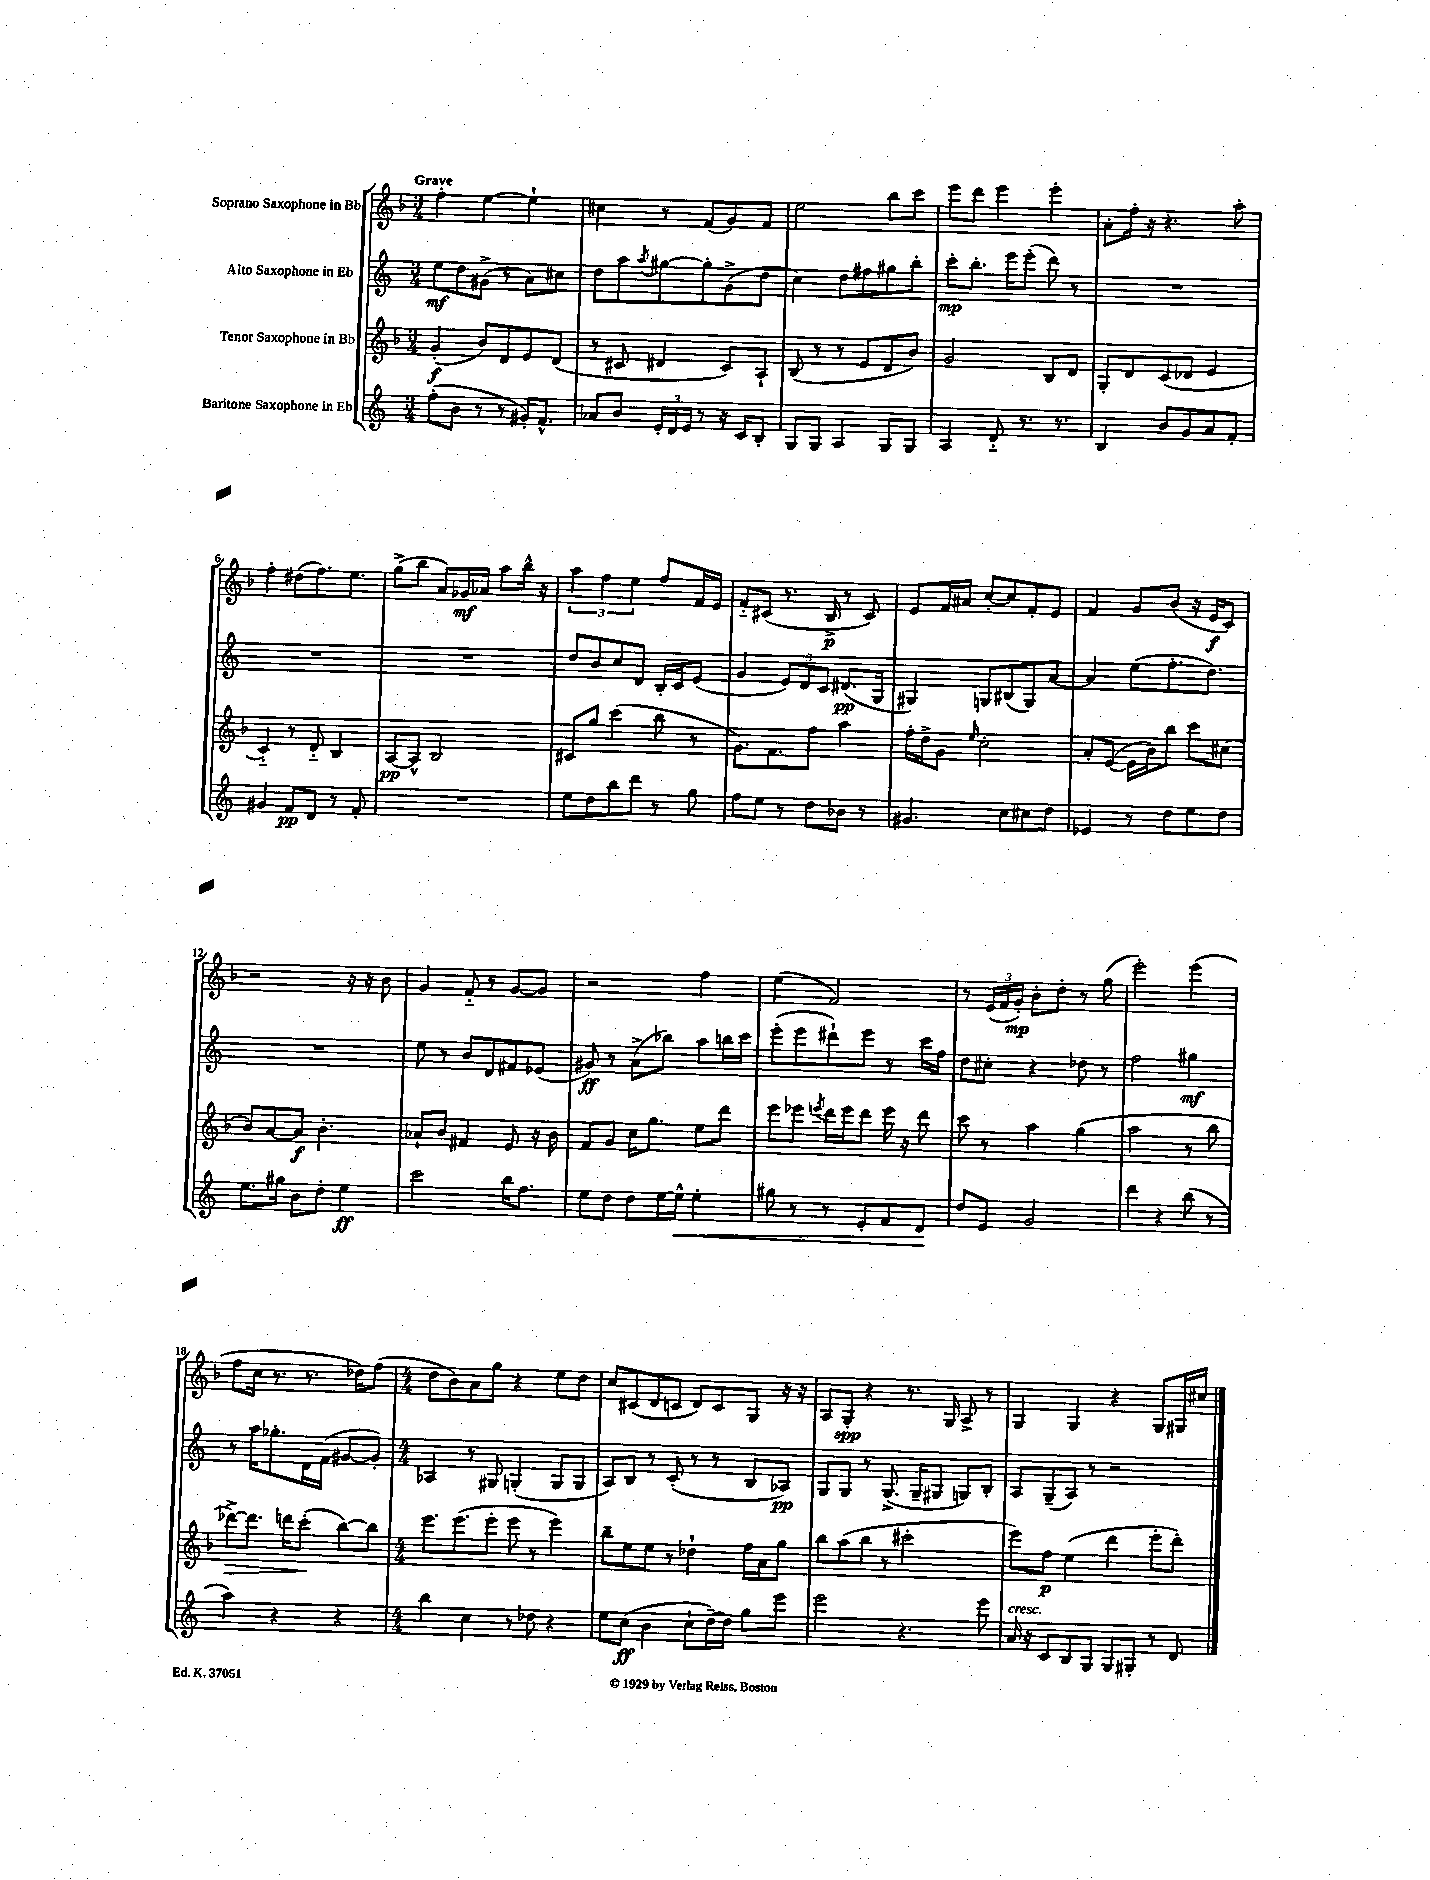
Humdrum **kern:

**kern	**dynam	**kern	**dynam	**kern	**dynam	**kern	**dynam
*part4	*part4	*part3	*part3	*part2	*part2	*part1	*part1
*staff4	*staff4	*staff3	*staff3	*staff2	*staff2	*staff1	*staff1
*I"Baritone Saxophone in Eb	*	*I"Tenor Saxophone in Bb	*	*I"Alto Saxophone in Eb	*	*I"Soprano Saxophone in Bb	*
*clefG2	*	*clefG2	*	*clefG2	*	*clefG2	*
*k[]	*	*k[b-]	*	*k[]	*	*k[b-]	*
*M3/4	*	*M3/4	*	*M3/4	*	*M3/4	*
=1	=1	=1	=1	=1	=1	=1	=1
!	!	!	!	!	!	!LO:TX:a:B:t=Grave	!
(8ff'\L	.	(4g'/	f	8ee\L	mf	4ff'\	.
8b\J	.	.	.	8dd\	.	.	.
8r	.	8b-/L)	.	(8g#X^\J	.	[4ee\	.
8r	.	8d/	.	8r	.	.	.
16g#X'/KL)	.	8e/	.	8a\L)	.	4ee`\]	.
8.f^^/J	.	.	.	.	.	.	.
.	.	(8d/J	.	8cc#X\J	.	.	.
=2	=2	=2	=2	=2	=2	=2	=2
8a-X/L	.	8r	.	8dd\L	.	4cc#X\	.
8b/J	.	8c#X/	.	8aa\	.	.	.
.	.	.	.	8qaa/	.	.	.
24e'/LL	.	4d#X/	.	[8gg#X\	.	8r	.
24d/	.	.	.	.	.	.	.
24e/JJ	.	.	.	.	.	.	.
8r	.	.	.	8gg#'\]	.	(8f/L	.
16r	.	8c#/L)	.	(8g^\	.	8g/)	.
16c/KL	.	.	.	.	.	.	.
8B'/J	.	8A`/J	.	8dd\J	.	8f/J	.
=3	=3	=3	=3	=3	=3	=3	=3
8G/L	.	(8B-/	.	4cc\)	.	2ee\	.
8G/J	.	8r	.	.	.	.	.
4A/	.	8r	.	8dd\L	.	.	.
.	.	8e/L	.	8ff#X\	.	.	.
8G/L	.	8d/	.	8gg#X\	.	8bb-\L	.
8G/J	.	8b-/J)	.	8bb'\J	.	8ccc\J	.
=4	=4	=4	=4	=4	=4	=4	=4
4A/	.	2g/	.	8ccc'\L	mp	8eee\L	.
.	.	.	.	8.bb'\J	.	8ddd\J	.
8d/	.	.	.	.	.	4eee\	.
.	.	.	.	16eee\KL	.	.	.
8.r	.	.	.	(8eee'\J	.	.	.
.	.	8B-/L	.	8ddd\)	.	4eee'\	.
8.r	.	.	.	.	.	.	.
.	.	8d/J	.	8r	.	.	.
=5	=5	=5	=5	=5	=5	=5	=5
4B/	.	8G'/L	.	2.r	.	8a'\L	.
.	.	8d/	.	.	.	16ff'\Jk	.
.	.	.	.	.	.	16r	.
8b/L	.	(8c/	.	.	.	4.r	.
8g/	.	8d-X/J	.	.	.	.	.
8a/	.	4e/	.	.	.	.	.
8f'/J	.	.	.	.	.	8aa'\	.
!!LO:LB:g=z
=6	=6	=6	=6	=6	=6	=6	=6
4g#X/	.	4c/)	.	2.r	.	4ff'\	.
8f/L	pp	8r	.	.	.	(8dd#X\L	.
8d/J	.	8d/	.	.	.	8.ff\)	.
8r	.	4B-/	.	.	.	.	.
.	.	.	.	.	.	8.ee\J	.
8f'/	.	.	.	.	.	.	.
=7	=7	=7	=7	=7	=7	=7	=7
2.r	.	[8A/L	pp	2.r	.	(8gg^\L	.
.	.	8A^^/J]	.	.	.	8bb-\J	.
.	.	2B-/	.	.	.	8a/L)	.
.	.	.	.	.	.	16g-X/L	mf
.	.	.	.	.	.	16a-X/JJ	.
.	.	.	.	.	.	8aa\L	.
.	.	.	.	.	.	16bb-^^\Jk	.
.	.	.	.	.	.	16r	.
=8	=8	=8	=8	=8	=8	=8	=8
8ee\L	.	8c#X/L	.	8dd/L	.	6aa\	.
8dd\	.	8gg/J	.	8b/	.	.	.
.	.	.	.	.	.	6ff\	.
8bb\	.	(4ccc\	.	8cc/	.	.	.
.	.	.	.	.	.	6ee\	.
8ddd\J	.	.	.	8d/J	.	.	.
8r	.	8bb-\	.	16B'/LL	.	8ff/L	.
.	.	.	.	16c/J	.	.	.
8gg\	.	8r	.	(8e/J	.	16f/L	.
.	.	.	.	.	.	16e/JJ	.
=9	=9	=9	=9	=9	=9	=9	=9
8ff\L	.	8.g\L)	.	4g/	.	8f/L	.
8ee\J	.	.	.	.	.	(8c#X/J	.
.	.	8.f\	.	.	.	.	.
8r	.	.	.	12e/L)	.	8.r	.
.	.	.	.	12d/	.	.	.
8dd\L	.	8ff\J	.	.	.	.	.
.	.	.	.	12c/J	.	.	.
.	.	.	.	.	.	16B-^/	p
8b-X\J	.	4aa\	.	(8.d#X/L	pp	8r	.
8r	.	.	.	.	.	8c#/)	.
.	.	.	.	16G/Jk	.	.	.
=10	=10	=10	=10	=10	=10	=10	=10
4.g#X/	.	16ff'\LL	.	4G#X/)	.	8e/L	.
.	.	16dd^\J	.	.	.	.	.
.	.	8g\J	.	.	.	16f/L	.
.	.	.	.	.	.	16a#X/JJ	.
.	.	16qqee/	.	.	.	.	.
.	.	2cc'\	.	8Gn/L	.	[8cc'/L	.
8cc\L	.	.	.	(8B#X/	.	8cc/]	.
8cc#X\	.	.	.	8G/)	.	8f'/	.
8dd\J	.	.	.	[8a/J	.	8e/J	.
=11	=11	=11	=11	=11	=11	=11	=11
4e-X/	.	8a'/L	.	4a/]	.	4f/	.
.	.	([8e/J	.	.	.	.	.
8r	.	16e\LL]	.	(8ee\L	.	8g/L	.
.	.	16b-\J)	.	.	.	.	.
8dd\L	.	8bb-\J	.	8.ff'\	.	(8b-/J	.
8ee\	.	8ccc\L	.	.	.	16r	.
.	.	.	.	8.dd\J)	.	16e/KL	f
8dd\J	.	(8cc#X\J	.	.	.	8c/J)	.
!!LO:LB:g=z
=12	=12	=12	=12	=12	=12	=12	=12
8.ee\L	.	8b-/L)	.	2.r	.	2r	.
.	.	[8a/	.	.	.	.	.
16gg#X\Jk	.	.	.	.	.	.	.
8b\L	.	8a/J]	f	.	.	.	.
8dd'\J	.	4.b-'\	.	.	.	.	.
4ee\	ff	.	.	.	.	16r	.
.	.	.	.	.	.	16r	.
.	.	.	.	.	.	8b-\	.
=13	=13	=13	=13	=13	=13	=13	=13
2ccc\	.	8a-X`/L	.	8ee\	.	4g/	.
.	.	8b-/J	.	8r	.	.	.
.	.	4f#X/	.	8b/L	.	8f/	.
.	.	.	.	8d/	.	8r	.
16bb\KL	.	8e/	.	8f#X/	.	[8g/L	.
8.ff\J	.	.	.	.	.	.	.
.	.	16r	.	(8e-X/J	.	8g/J]	.
.	.	16b-\	.	.	.	.	.
=14	=14	=14	=14	=14	=14	=14	=14
8ee\L	.	8f/L	.	8g#X/)	ff	2r	.
8dd\J	.	8g/J	.	8r	.	.	.
8dd\L	.	16cc\KL	.	(8a^\L	.	.	.
.	.	8.gg\J	.	.	.	.	.
[16ee\L	.	.	.	8bb-X\J)	.	.	.
!	!LO:HP:b	!	!	!	!	!	!
16ee^^\JJ]	<	.	.	.	.	.	.
4ee'\	.	8ee\L	.	8aa\L	.	4ff\	.
.	.	8ddd\J	.	16bbn\L	.	.	.
.	.	.	.	16ccc\JJ	.	.	.
=15	=15	=15	=15	=15	=15	=15	=15
8gg#X\	.	8eee\L	.	(8eee'\L	.	(4ee\	.
8r	.	8eee-X\J	.	8eee\	.	.	.
.	.	8qeeen/	.	.	.	.	.
8r	.	16ddd\LL	.	8ddd#X`\)	.	2f/)	.
.	.	16eee\J	.	.	.	.	.
8e'/L	.	8ddd\J	.	8eee\J	.	.	.
8f/	.	16eee\	.	8r	.	.	.
.	.	16r	.	.	.	.	.
8d/J	.	8ddd\	.	16ccc\LL	.	.	.
.	.	.	.	16ff\JJ	.	.	.
.	[	.	.	.	.	.	.
=16	=16	=16	=16	=16	=16	=16	=16
8dd/L	.	8ccc\	.	8dd\L	.	8r	.
8e/J	.	8r	.	8cc#X'\J	.	(24e/LL	.
.	.	.	.	.	.	24f/	.
.	.	.	.	.	.	24g'/JJ)	mp
2g/	.	4aa\	.	4r	.	8b-'\L	.
.	.	.	.	.	.	8dd'\J	.
.	.	(4gg\	.	8dd-X\	.	8r	.
.	.	.	.	8r	.	(8gg\	.
=17	=17	=17	=17	=17	=17	=17	=17
4ddd\	.	2aa\	.	2ff\	.	2eee'\)	.
4r	.	.	.	.	.	.	.
(8bb\	.	8r	.	4gg#X\	mf	(4eee\	.
8r	.	8bb-\	.	.	.	.	.
!!LO:LB:g=z
=18	=18	=18	=18	=18	=18	=18	=18
!	!	!	!LO:HP:b	!	!	!	!
4aa\)	.	[8ddd-X^\L)	>	8r	.	8ff\L	.
.	.	8.ddd-\J]	.	16aa\KL	.	16cc\Jk	.
.	.	.	.	8.gg-X'\	.	8.r	.
4r	.	.	.	.	.	.	.
.	.	16dddn\KL	.	.	.	.	.
.	.	(8ccc'\J	.	16d\L	.	8.r	.
.	.	.	.	(16f\JJ	.	.	.
4r	.	[8bb-\L)	]	[8g#X/L	.	.	.
.	.	.	.	.	.	16dd-X\KL)	.
.	.	8bb-\J]	.	8g#'/J])	.	(8ff\J	.
=19	=19	=19	=19	=19	=19	=19	=19
*M4/4	*	*M4/4	*	*M4/4	*	*M4/4	*
4bb\	.	8.eee\L	.	4A-X/	.	8dd\L	.
.	.	.	.	.	.	8b-\)	.
.	.	(8.eee\	.	.	.	.	.
4cc\	.	.	.	8r	.	8a\	.
.	.	8eee'\J	.	8G#X/	.	8gg\J	.
8r	.	8eee\	.	(4Gn'/	.	4r	.
8dd-X\	.	8r	.	.	.	.	.
4r	.	4eee\)	.	8G/L	.	8ee\L	.
.	.	.	.	8G/J	.	8dd\J	.
=20	=20	=20	=20	=20	=20	=20	=20
8ee\L	.	8bb-~\L	.	8A/L)	.	8cc/L	.
(8cc\J	ff	8ee\	.	8B/J	.	(8c#X/	.
4b\	.	8ee\J	.	8r	.	8d/	.
.	.	8r	.	(8c'/	.	8cn/J	.
8cc`\L	.	4dd-X`\	.	8r	.	8d/L)	.
[16dd~\L)	.	.	.	8r	.	8c/	.
16dd\JJ]	.	.	.	.	.	.	.
8gg\L	.	16ff\LL	.	8B/L	.	8G/J	.
.	.	16a\J	.	.	.	.	.
8eee\J	.	8gg\J	.	8A-X/J)	pp	16r	.
.	.	.	.	.	.	16r	.
=21	=21	=21	=21	=21	=21	=21	=21
2eee\	.	8bb-\L	.	8G/L	.	8A/L	.
.	.	(8aa\	.	8G/J	.	8G'/J	spp
.	.	8bb-\J	.	8r	.	4r	.
.	.	8r	.	(8.G^/	.	.	.
4.r	.	2ccc#X'\	.	.	.	8.r	.
.	.	.	.	16G~/KL	.	.	.
.	.	.	.	8G#X/J	.	.	.
.	.	.	.	.	.	16G/	.
.	.	.	.	8Gn/L)	.	8A^/	.
8eee\	.	.	.	8B'/J	.	8r	.
=22	=22	=22	=22	=22	=22	=22	=22
!LO:TX:a:i:t=cresc.	!	!	!	!	!	!	!
16a/	.	8eee\L)	.	8A/L	.	4G/	.
16r	.	.	.	.	.	.	.
8c/L	.	8ff\J	p	(8G~/	.	.	.
8B/	.	(4ee\	.	8A/J)	.	4G/	.
8G/J	.	.	.	8r	.	.	.
8G/L	.	4ddd\	.	2r	.	4r	.
8G#X'/J	.	.	.	.	.	.	.
8r	.	8eee'\L	.	.	.	8G/L	.
8d/	.	8ddd'\J)	.	.	.	16G#X/L	.
.	.	.	.	.	.	16cc#X/JJ	.
==	==	==	==	==	==	==	==
*-	*-	*-	*-	*-	*-	*-	*-
